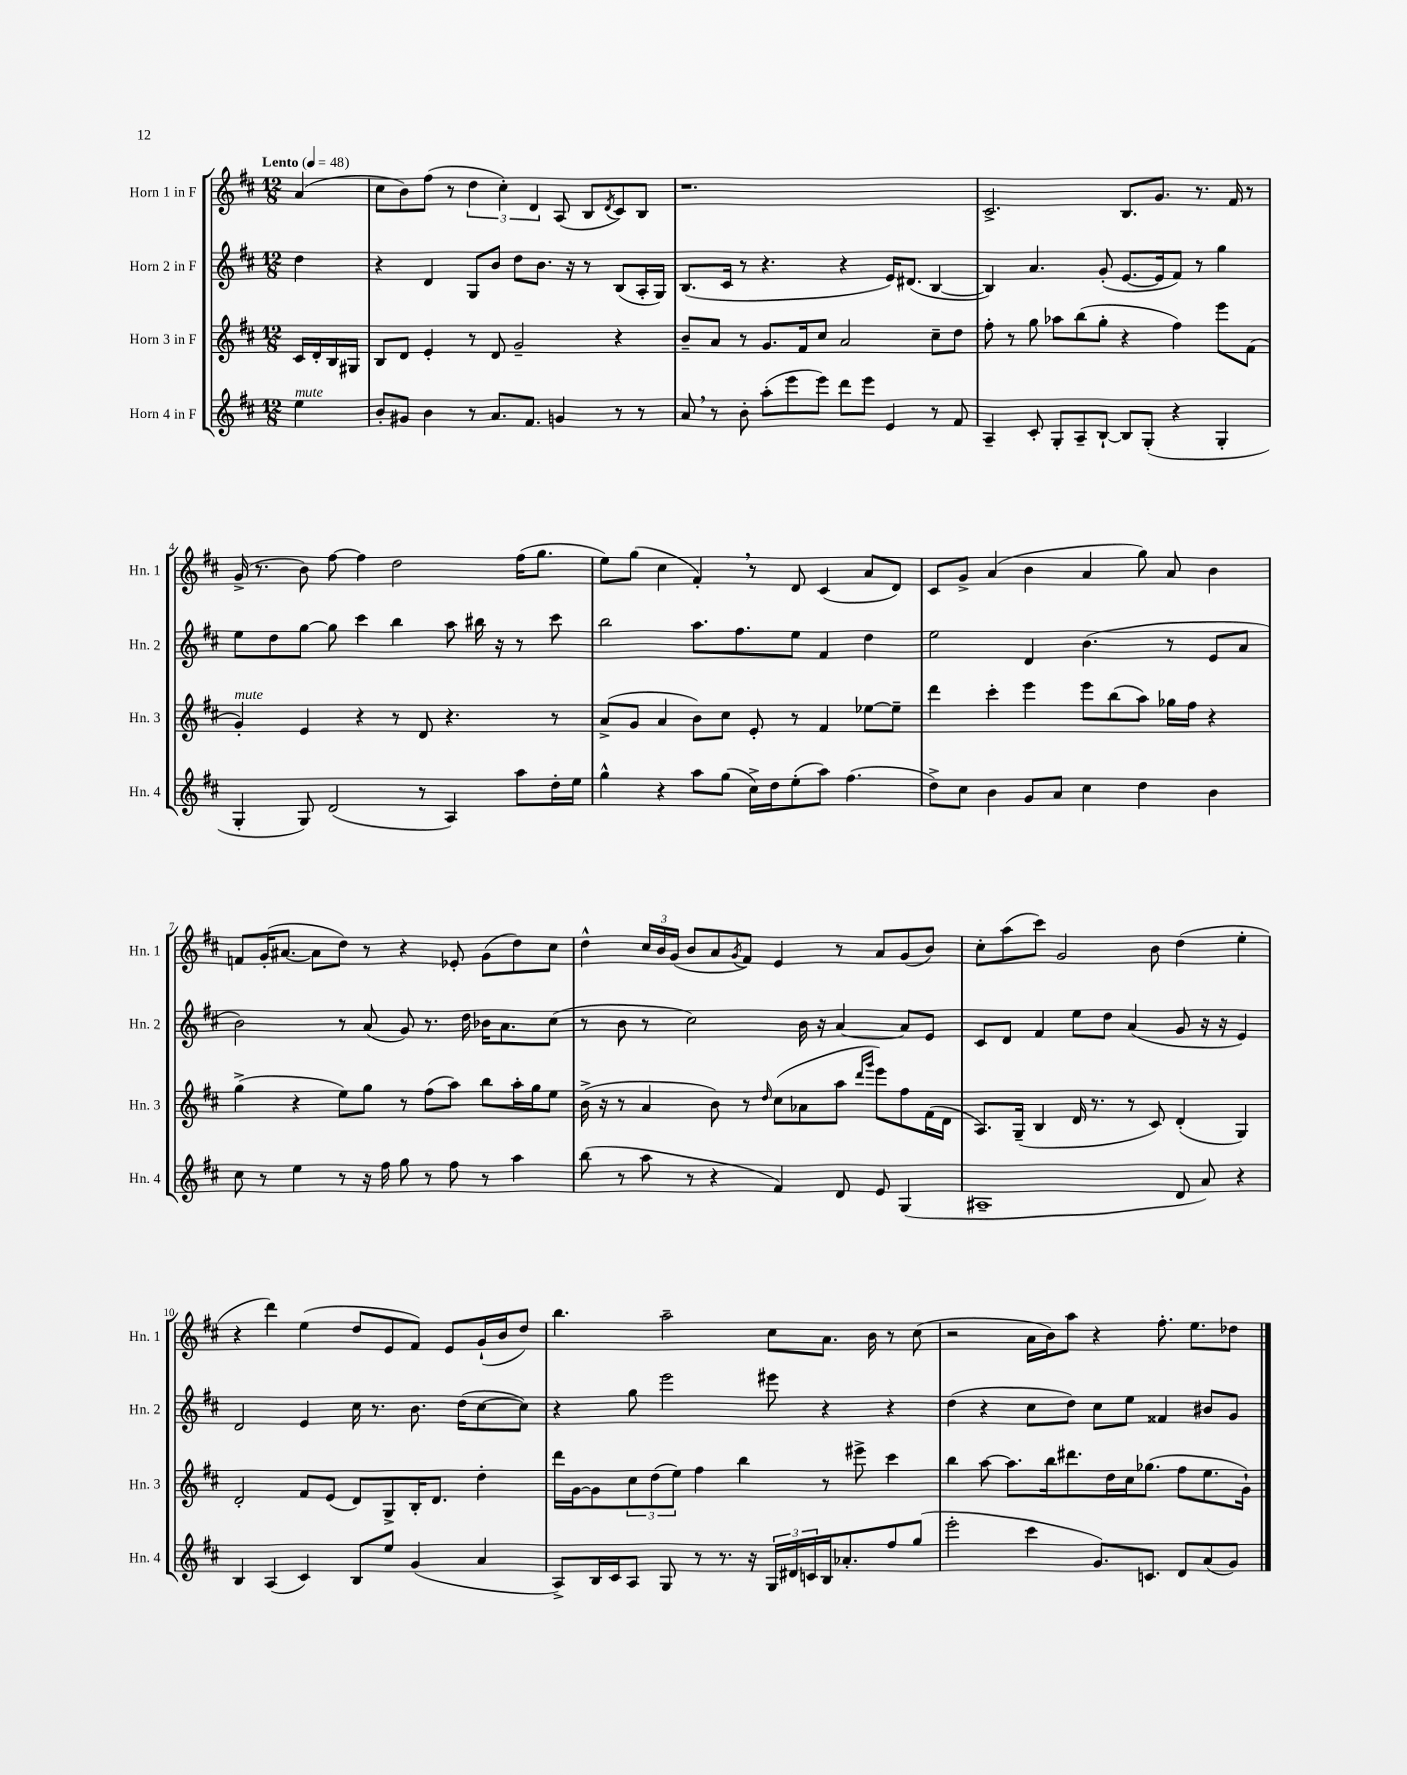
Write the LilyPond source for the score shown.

<<
\new StaffGroup <<
\new Staff = "s0" \with { instrumentName = "Horn 1 in F" shortInstrumentName = "Hn. 1" } {
    \clef treble \key d \major \numericTimeSignature \time 12/8 \partial 4 \tempo "Lento" 4 = 48
    a'4( |
    cis''8 b'8) fis''8( r8 \tuplet 3/2 { d''4 cis''4-.) d'4 } a8( b8 \acciaccatura { d'8 } cis'8) b8 |
    r1. |
    cis'2.-> b8. g'8. r8. fis'16 r8 |
    g'16->( r8. b'8) fis''8~ fis''4 d''2 fis''16( g''8. |
    e''8) g''8( cis''4 fis'4-.) \breathe r8 d'8 cis'4( a'8 d'8) |
    cis'8 g'8-> a'4( b'4 a'4 g''8) a'8 b'4 |
    f'8 g'16-.( ais'8.~ ais'8 d''8) r8 r4 ees'8-. g'8( d''8) cis''8 |
    d''4-^ \tuplet 3/2 { cis''16 b'16 g'16( } b'8 a'8 \acciaccatura { g'8 } fis'8) e'4 r8 a'8 g'8( b'8) |
    cis''8-. a''8( cis'''8) g'2 b'8 d''4( e''4-. |
    r4 d'''4) e''4( d''8 e'8 fis'8) e'8 g'16-!( b'16 d''8) |
    b''4. a''2-- cis''8 a'8. b'16 r8 cis''8( |
    r2 a'16 b'16) a''8 r4 fis''8.-. e''8. des''8 \bar "|." |
}
\new Staff = "s1" \with { instrumentName = "Horn 2 in F" shortInstrumentName = "Hn. 2" } {
    \clef treble \key d \major \numericTimeSignature \time 12/8 \partial 4
    d''4 |
    r4 d'4 g8 b'8 d''8 b'8. r16 r8 b8( a16-. g16) |
    b8.( cis'16 r8 r4. r4 e'16) dis'8.( b4~ |
    b4) a'4. g'8-.( e'8.~ e'16 fis'8) r8 g''4 |
    e''8 d''8 g''8~ g''8 cis'''4 b''4 a''8 bis''16 r16 r8 cis'''8 |
    b''2 a''8. fis''8. e''8 fis'4 d''4 |
    e''2 d'4 b'4.( r8 e'8 a'8 |
    b'2) r8 a'8( g'8) r8. d''16 bes'16 a'8. cis''8( |
    r8 b'8 r8 cis''2) b'16 r16 a'4~ a'8 e'8 |
    cis'8 d'8 fis'4 e''8 d''8 a'4( g'8 r16 r16 e'4) |
    d'2 e'4 cis''16 r8. b'8. d''16( cis''8~ cis''8) |
    r4 g''8 e'''2 eis'''8 r4 r4 |
    d''4( r4 cis''8 d''8) cis''8 e''8 fisis'4 bis'8 g'8 \bar "|." |
}
\new Staff = "s2" \with { instrumentName = "Horn 3 in F" shortInstrumentName = "Hn. 3" } {
    \clef treble \key d \major \numericTimeSignature \time 12/8 \partial 4
    cis'16 d'16-. b16 gis16 |
    b8 d'8 e'4-. r8 d'8 g'2-- r4 |
    b'8-- a'8 r8 g'8. fis'16 cis''8 a'2 cis''8-- d''8 |
    fis''8-. r8 g''8 aes''8 b''8( g''8-. r4 fis''4) e'''8 fis'8( |
    g'4-.^\markup { \italic "mute" }) e'4 r4 r8 d'8 r4. r8 |
    a'8->( g'8 a'4 b'8) cis''8 e'8-. r8 fis'4 ees''8~ ees''8-- |
    d'''4 cis'''4-. e'''4 e'''8 b''8( a''8) ges''16 fis''16 r4 |
    g''4->( r4 e''8) g''8 r8 fis''8( a''8) b''8 a''16-. g''16 e''8 |
    b'16->( r16 r8 a'4 b'8) r8 \grace { d''16 } cis''8( aes'8 a''8 \grace { d'''16 g'''16 } e'''8) fis''8 fis'16( d'16 |
    a8.) g16--( b4 d'16 r8. r8 cis'8) d'4-.( g4) |
    d'2-. fis'8 e'8( d'8) g8-> b16-. d'8. d''4-. |
    d'''16 g'16~ g'8 \tuplet 3/2 { cis''8 d''8( e''8) } fis''4 b''4 r8 eis'''8-> cis'''4 |
    b''4 a''8~ a''8. b''16 dis'''8. d''16 cis''16 ges''8.( fis''8 e''8. g'16-!) \bar "|." |
}
\new Staff = "s3" \with { instrumentName = "Horn 4 in F" shortInstrumentName = "Hn. 4" } {
    \clef treble \key d \major \numericTimeSignature \time 12/8 \partial 4
    e''4^\markup { \italic "mute" } |
    b'8-. gis'8 b'4 r8 a'8. fis'8. g'4 r8 r8 |
    a'8 \breathe r8 b'8-. a''8-.( e'''8 e'''8) d'''8 e'''8 e'4 r8 fis'8 |
    a4-- cis'8-. g8-. a8-- b8~-! b8 g8-.( r4 g4-. |
    g4-. g8) d'2( r8 a4) a''8 d''16-. e''16 |
    g''4-^ r4 a''8 g''8( cis''16->) d''16 e''8-.( a''8) fis''4.( |
    d''8->) cis''8 b'4 g'8 a'8 cis''4 d''4 b'4 |
    cis''8 r8 e''4 r8 r16 fis''16 g''8 r8 fis''8 r8 a''4 |
    b''8( r8 a''8 r8 r4 fis'4) d'8 e'8 g4( |
    ais1-- d'8 a'8) r4 |
    b4 a4( cis'4) b8 e''8 g'4( a'4 |
    a8->) b16 cis'16 a8 g8 r8 r8. r16 \tuplet 3/2 { g16 dis'16 c'16 } b16 aes'8.-. fis''8 g''8( |
    e'''2-. cis'''4 g'8.) c'8. d'8 a'8( g'8) \bar "|." |
}
>>
>>
